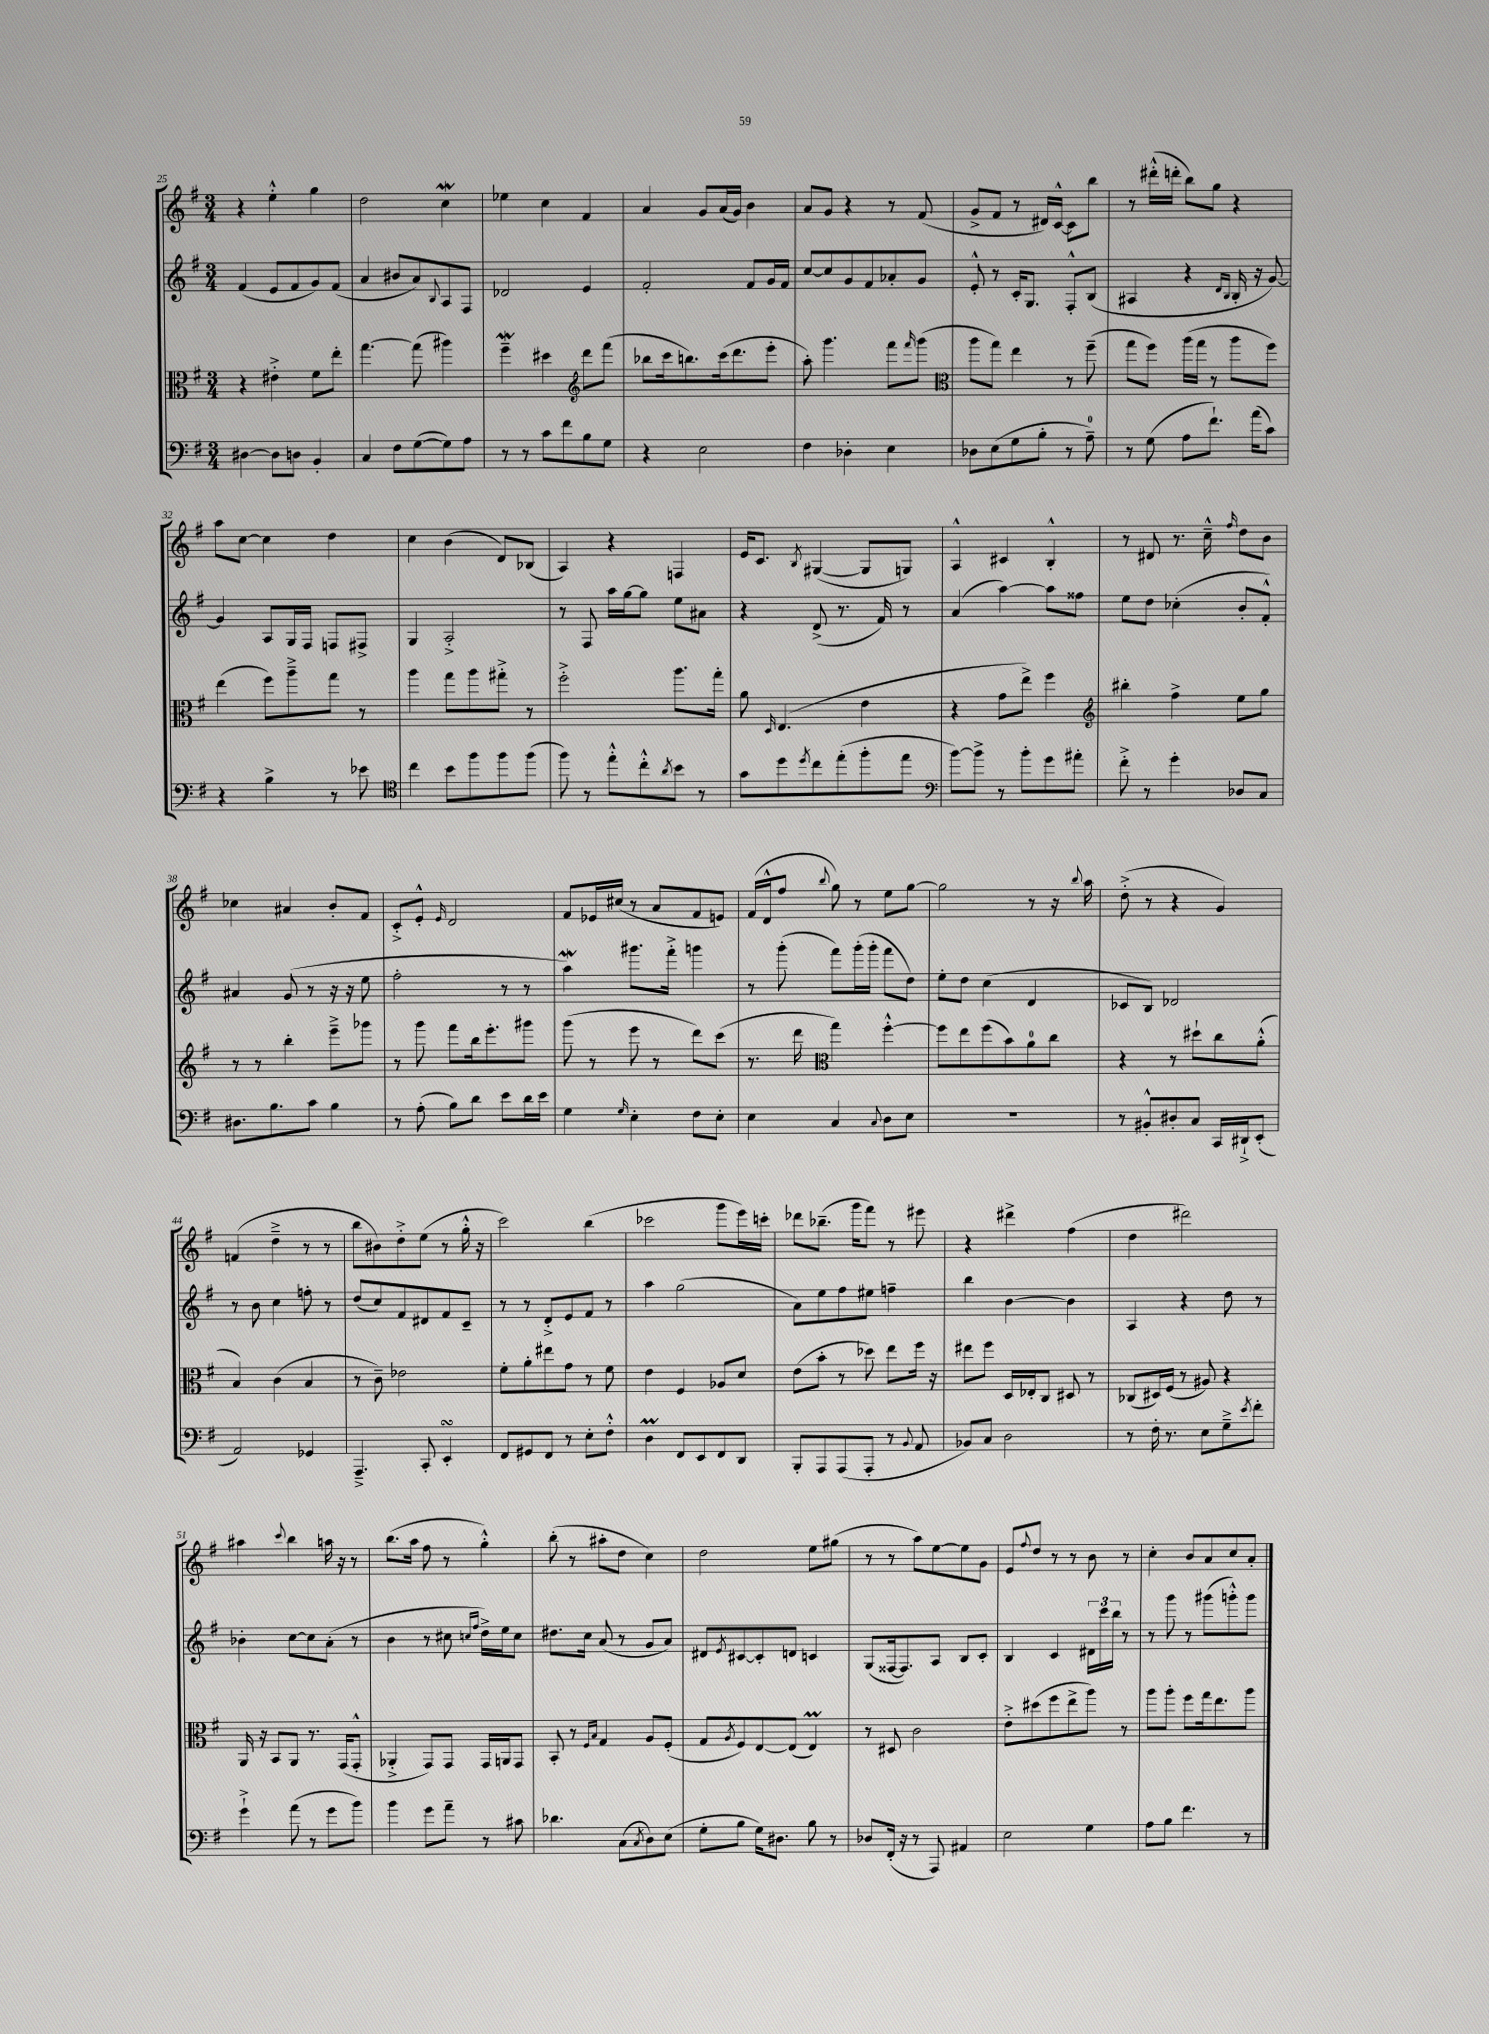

**kern	**kern	**kern	**kern
*staff4	*staff3	*staff2	*staff1
*clefF4	*clefC3	*clefG2	*clefG2
*k[f#]	*k[f#]	*k[f#]	*k[f#]
*M3/4	*M3/4	*M3/4	*M3/4
[4D#	4r	(4f#	4r
8D#]	4e#'^	8e	4ee'^^
8D	.	8f#	.
4BB'	8f#	8g)	4gg
.	8ee'	(8f#	.
=	=	=	=
4C	[4.gg	4a	2dd
8F#	.	8b#	.
([8G	(8gg]	8a)	.
.	.	8qqB	.
8G])	4aa#)	8A	4cc
8A	.	8F#	.
=	=	=	=
8r	4ff#~	2d-	4ee-
8r	.	.	.
8c	4dd#	.	4cc
8f#	.	.	.
*	*clefG2	*	*
8B	8ddd	4e	4f#
8G	(8fff#	.	.
=	=	=	=
4r	8bb-	2f#'	4a
.	16ccc	.	.
.	8.bb)	.	.
2E	.	.	8g
.	(16ccc	.	(16a
.	8.ddd	.	16g)
.	.	8f#	4b
.	8eee'	16g	.
.	.	16f#	.
=	=	=	=
4F#	8aa')	[8cc	8a
.	4.ggg	8cc]	8g
4D-'	.	8g	4r
.	.	8f#	.
4E	8fff#	8a-'	8r
.	16qqfff#	.	.
.	(8ggg	8g	(8f#
=	=	=	=
*	*clefC3	*	*
8D-	8aa	8e'^^	8g^
(8E	8gg)	8r	8f#
8G	4ee	16c'	8r
.	.	8.G	.
8B'	.	.	16d#)
.	.	.	[16c^^
8r	8r	8F#'^^	8c]
8A~)	(8ff#~	(8B	8bb
=	=	=	=
8r	8gg	4A#	8r
(8G	8ff#)	.	(16ddd#'^^
.	.	.	16ddd'
8A	(16aa	4r	8bb)
.	16gg	.	.
8.f#`)	8r	.	8gg
.	.	16qqd	.
.	.	16qqB	.
.	8aa	16B'	4r
(16a	.	16r	.
8c)	8ff#)	[8g)	.
=	=	=	=
4r	(4ee	4g]	8aa
.	.	.	[8cc
4B^	8ff#)	8A	4cc]
.	8aa~^	16G	.
.	.	16F#	.
8r	8gg	8F	4dd
8e-	8r	8F#^	.
=	=	=	=
*clefC4	*	*	*
4cc	4aa	4G	4cc
8b	8gg	2A'^	(4b
8ff#	8aa	.	.
8ff#	8gg#'^	.	8d)
(8ff#	8r	.	(8B-
=	=	=	=
8ff#)	2ff#'^	8r	4A)
8r	.	8F#	.
8ee'^^	.	16aa	4r
.	.	[16gg	.
8cc'^^	.	8gg]	.
8qa	.	.	.
8b	8.aa	8ee	4F
8r	.	8a#	.
.	16gg'	.	.
=	=	=	=
8g	8a	4r	16e
.	.	.	8.c
.	16qqD	.	.
8dd	(4.E	.	.
8qdd	.	.	8qB
8cc	.	(8d^	([4G#
(8ee'	.	8.r	.
8ff#'	4e	.	8G#]
.	.	16f#)	.
8ee	.	8r	8G)
=	=	=	=
*clefF4	*	*	*
[8b)	4r	(4a	4A^^
8b^]	.	.	.
8r	8g	[4aa)	4c#
8b'	8ee^)	.	.
8g	4ff#	8aa]	4B'^^
8a#'	.	8ff##	.
=	=	=	=
*	*clefG2	*	*
8f#'^	4bb#'	8ee	8r
8r	.	8dd	8d#
4g'	4ff#^	(4cc-'	8.r
.	.	.	16cc~^^
.	.	.	16qqff#
8D-	8ee	8b'	8dd
8C	8gg	8f#'^^)	8b
=	=	=	=
8.D#	8r	4a#	4cc-
.	8r	.	.
8.B	.	.	.
.	4bb'	(8g	4a#
8c	.	8r	.
4B	8eee~^	16r	8b'
.	.	16r	.
.	8ggg-	8ee	8f#
=	=	=	=
8r	8r	2ff#'	8c'^
(8A'	8ggg	.	8e'^^
.	.	.	16qqe
8B)	8fff#	.	2d
8d	16bb	.	.
.	8.eee'	.	.
8e	.	8r	.
16d	8ggg#	8r	.
16e	.	.	.
=	=	=	=
4G	(8ggg	4aa)	8f#
.	8r	.	16e-
.	.	.	(16cc#
16qqG	.	.	.
4E'	8eee	8.ggg#	8r
.	8r	.	8a
.	.	16fff#'^	.
8F#	8ddd)	4ggg	8f#
8E'	(8ccc	.	8e)
=	=	=	=
4E	8.r	8r	(16f#
.	.	.	16d^^
.	.	(8ggg'	8ff#
.	16ddd	.	.
*	*clefC3	*	*
.	.	.	8qqbb
4C	4gg)	8fff#)	8gg)
.	.	(16ggg'	8r
.	.	16ggg'	.
8qqC	.	.	.
8D	[4ff#'^^	8fff#	8ee
8E	.	8dd)	[8gg
=	=	=	=
2.r	8ff#]	8ee'	2gg]
.	8ee	8dd	.
.	(8ff#	(4cc	.
.	8b)	.	.
.	8a	4d	8r
.	8cc	.	16r
.	.	.	8qqbb
.	.	.	16aa
=	=	=	=
8r	4r	8c-	(8dd'^
8BB#'^^	.	8B)	8r
8D#'	8r	2d-	4r
8C	8dd#`	.	.
16CC	8cc	.	4g)
16DD#`^	.	.	.
(8EE'	(8a'^^	.	.
=	=	=	=
2AA)	4B)	8r	(4f
.	.	8b	.
.	(4c	4cc	4dd~^
4GG-	4B	8ff'	8r
.	.	8r	8r
=	=	=	=
4.AAA~^	8r	(8dd	8bb
.	8c~)	8cc)	8b#)
.	2e-	8f#	8dd'^
8CC'	.	8d#	(8ee
4EE'	.	8f#	8r
.	.	8c~	16gg'^^
.	.	.	16r
=	=	=	=
8FF#	8f#'	8r	2ccc)
8GG#	8a'	8r	.
8FF#	8ee#	8d'^	.
8r	8g	8e	.
8E'	8r	8f#	(4bb
8F#'^^	8f#	8r	.
=	=	=	=
4D	4e	4aa	2ccc-
8FF#	4F#	(2gg	.
8EE	.	.	.
8FF#	8A-	.	8ggg
8DD	8d	.	16eee)
.	.	.	16ccc'
=	=	=	=
8BBB'	(8e	8a)	8ddd-
8AAA	8b'	8ee	(8.bb-~
(8AAA	8r	8ff#	.
.	.	.	16ggg
8AAA'	8dd-)	8ee#	8fff#)
8r	8ee	4ff~	8r
8qqBB	.	.	.
8AA	16ff#	.	8eee#
.	16r	.	.
=	=	=	=
8BB-)	8ee#	4bb	4r
8C	8ff#	.	.
2D	16D	[4b	4ddd#^
.	16E-'	.	.
.	8C	.	.
.	8D#	4b]	(4ff#
.	8r	.	.
=	=	=	=
8r	(8C-	4A	4dd
16F#'	16D#)	.	.
8.r	(16F#	.	.
.	8r	4r	2ddd#)
8E	8A#)	.	.
8G~^	4r	8dd	.
8qe	.	.	.
8f#'	.	8r	.
=	=	=	=
4g`^	16AA	4b-'	4aa#
.	16r	.	.
.	8BB	.	.
.	.	.	8qqccc
(8a	8AA	[8cc	4bb
8r	8.r	8cc]	.
8g	.	(8a'	16aa
.	(16GG	.	16r
8b)	8GG'^^	8r	8r
=	=	=	=
4b	4AA-'^	4b	(8.bb
.	.	.	16aa
8g	8GG)	8r	8ff#
8a~	8GG	8cc#	8r
.	.	16qqcc	.
.	.	16qqff#	.
8r	16GG	16dd^)	4gg'^^)
.	16AA	16ee	.
8c#	8GG	8cc	.
=	=	=	=
4.d-	8BB'	8.dd#	(8bb'
.	8r	.	8r
.	.	16cc	.
.	16qqF#	.	.
.	16qqB	.	.
.	4G	(8a	8aa#'
(8C	.	8r	8dd
8qC	.	.	.
8D)	8A	8g	4cc)
(8E	(8F#'	8a)	.
=	=	=	=
8G'	8G	8d#	2dd
.	8qA	8qe	.
8B	8F#)	[8c#	.
16G)	[8E	8c#']	.
8.D#	.	.	.
.	(8E]	8d	.
8B	4E)	4c	8ee
8r	.	.	(8gg#
=	=	=	=
8D-	8r	(8G	8r
(16FF#'	8D#	[16F##	8r
16r	.	8.F##])	.
8r	2c	.	8aa)
8AAA)	.	8A	[8ee
4AA#	.	8B	8ee]
.	.	8c'	8g
=	=	=	=
2E	8e'^	4B	8e
.	.	.	8qqff#
.	(8dd#	.	8dd
.	8ff#	4c	8r
.	8ee^	.	8r
4G	8aa)	24d#	8b
.	.	24ccc	.
.	.	24bb	.
.	8r	8r	8r
=	=	=	=
8A	8aa	8r	4cc'
8B	8aa'	8ggg	.
4.f#	8ff#	8r	8b
.	16gg	(8ggg#	8a
.	8.ee	.	.
.	.	8ggg'^^)	8cc
8r	8aa	8ggg	8a'
==	==	==	==
*-	*-	*-	*-
